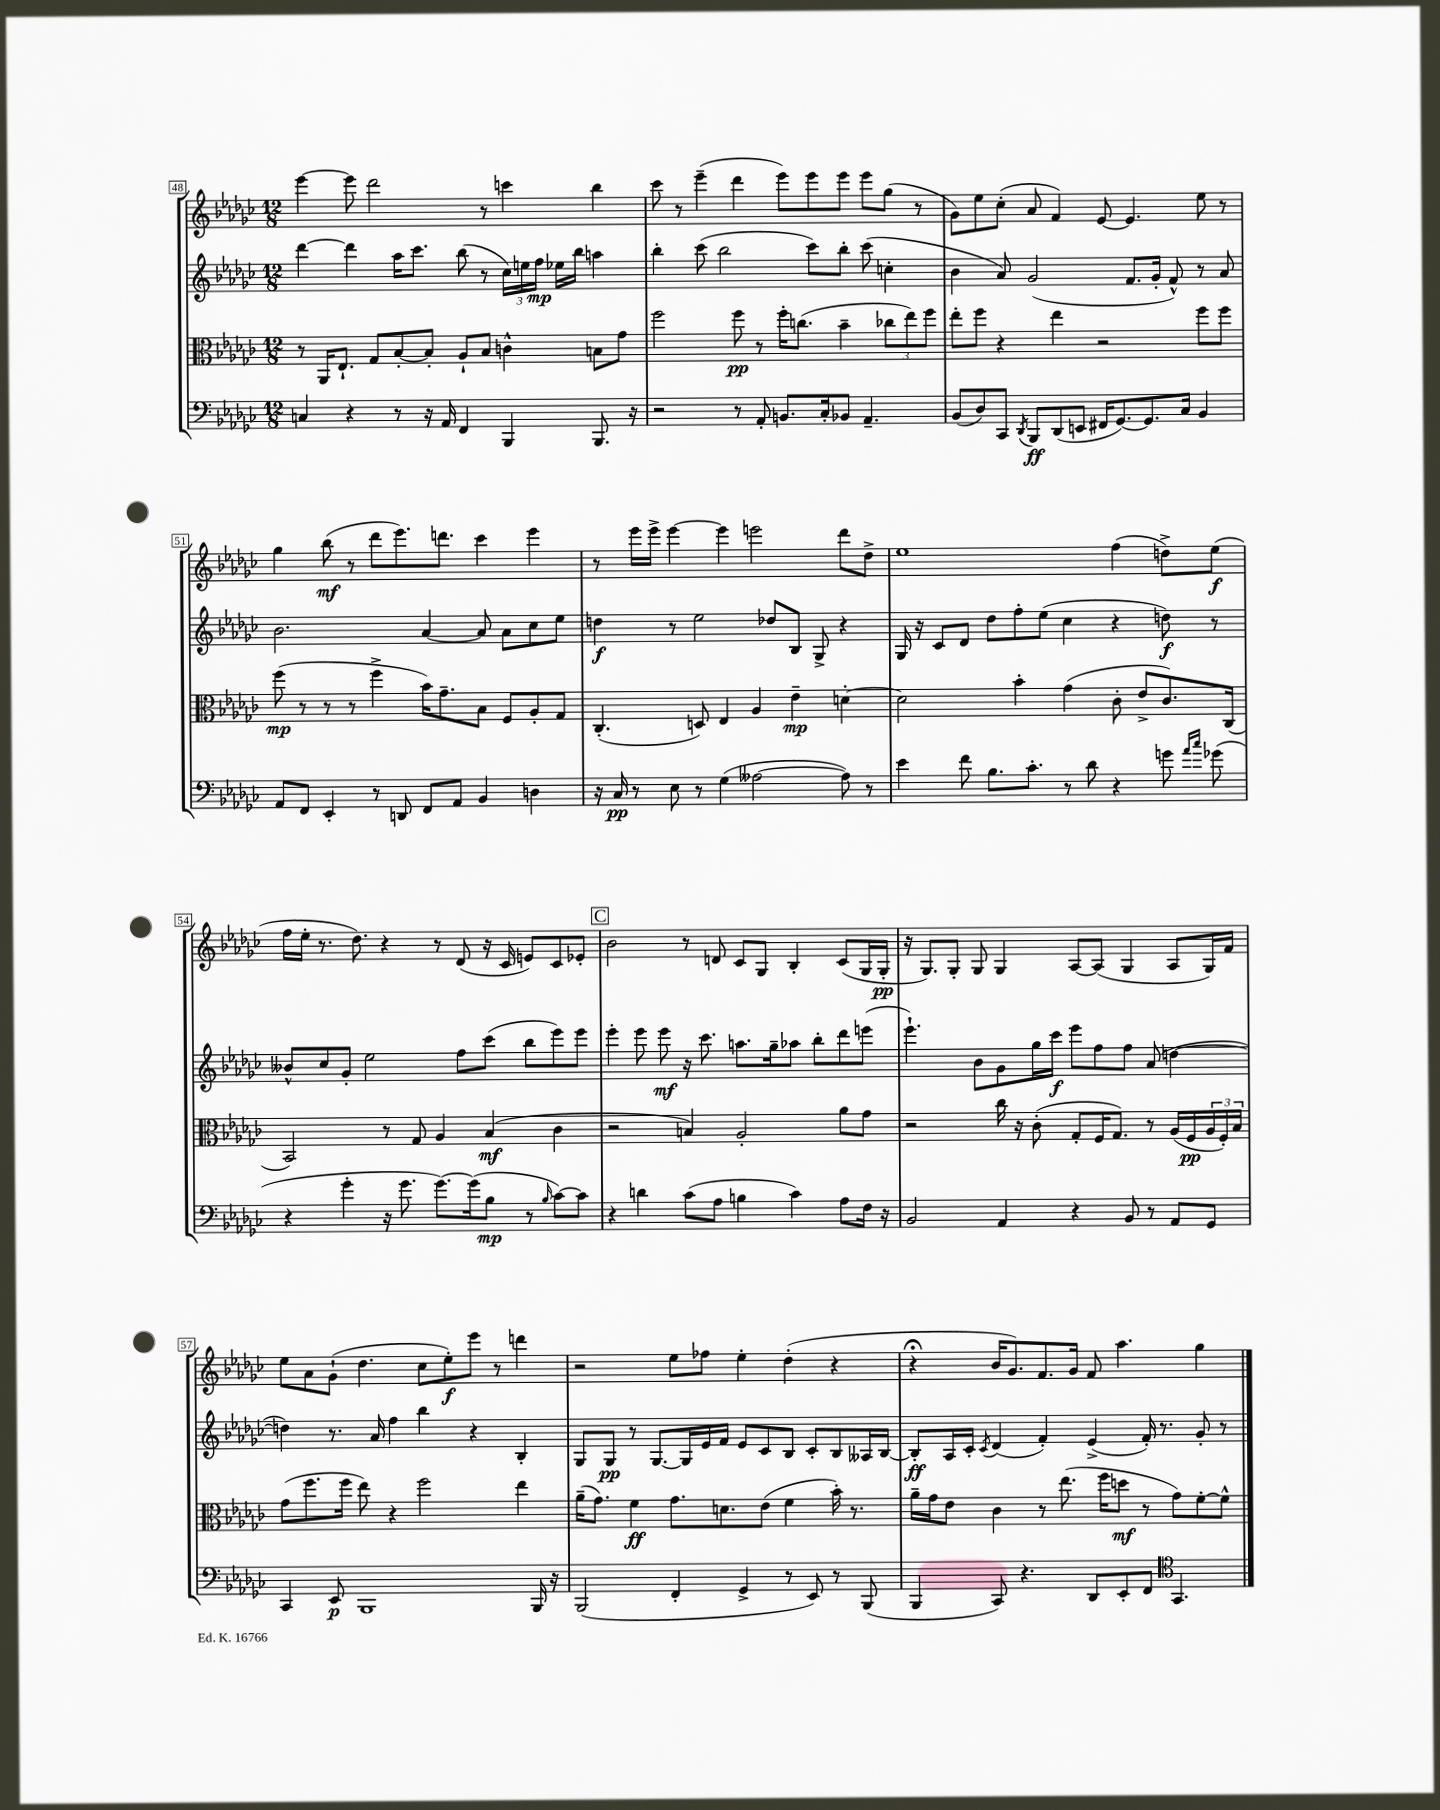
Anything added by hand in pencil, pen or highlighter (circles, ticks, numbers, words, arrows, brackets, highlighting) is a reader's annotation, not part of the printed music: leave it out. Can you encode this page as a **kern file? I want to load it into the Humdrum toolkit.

**kern	**kern	**kern	**kern
*staff4	*staff3	*staff2	*staff1
*clefF4	*clefC3	*clefG2	*clefG2
*k[b-e-a-d-g-c-]	*k[b-e-a-d-g-c-]	*k[b-e-a-d-g-c-]	*k[b-e-a-d-g-c-]
*M12/8	*M12/8	*M12/8	*M12/8
4C	8r	[4ddd-	[4eee-
.	16AA-	.	.
.	8.E-`	.	.
4r	.	4ddd-]	8eee-]
.	8G-	.	2ddd-
8r	[8B-'	16aa-	.
.	.	8.ccc-	.
16r	8B-']	.	.
16AA-	.	.	.
4FF	8A-`	(8bb-	.
.	8B-	8r	8r
4BBB-	4c^^	24cc-)	4ccc
.	.	24ee	.
.	.	24ff	.
.	.	16ee-	.
.	.	16bb-	.
8.BBB-	8B	4aa	4bb-
.	8g-	.	.
16r	.	.	.
=	=	=	=
2r	2ff	4bb-'	8ccc-
.	.	.	8r
.	.	(8ccc-	(4eee-~
.	.	2bb-	.
8r	8ff	.	4ddd-
8AA-'	8r	.	.
8.BB	16ff'	.	8eee-)
.	(8.cc	.	.
.	.	8ccc-)	8eee-
16C-'	.	.	.
8BB-	4b-~	8bb-'	8eee-
4.AA-~	.	(8ccc-	8eee-
.	12cc-	4cc'	(8gg-
.	12ee-)	.	.
.	.	.	8r
.	12ff	.	.
=	=	=	=
(8BB-	8ee-'	4b-	8g-)
8D-)	8ff	.	8ee-
8CC-	4r	8a-)	(8cc-'
8qDD-	.	.	.
8BBB-	.	(2g-	8a-
(8DD-	4ee-	.	4f)
8EE	.	.	.
16FF#	2r	.	[8e-
[8.GG-)	.	.	.
.	.	8.f	4.e-]
8.GG-]	.	.	.
.	.	16g-'	.
.	.	8f^^)	.
16C-	.	.	.
4BB-	8ff	8r	8ee-
.	8ff	8a-	8r
=	=	=	=
8AA-	(8ff	2.b-	4gg-
8FF	8r	.	.
4EE-'	8r	.	(8bb-
.	8r	.	8r
8r	4ff^	.	8ddd-
8DD	.	.	8.eee-)
8FF	16b-)	[4a-	.
.	8.g-~	.	8.ddd
8AA-	.	.	.
4BB-	8B-	8a-]	4ccc-
.	8F	8a-	.
4D	8A-'	8cc-	4eee-
.	8G-	8ee-	.
=	=	=	=
16r	(4.C-'	4dd	8r
16C-	.	.	.
8r	.	.	16eee-
.	.	.	16eee-^
8E-	.	8r	[4eee-
8r	8D)	2ee-	.
(4G-	4E-	.	4eee-]
[2A--	4A-	.	2eee
.	.	8dd-	.
.	4e-~	8B-	.
.	.	8G-^	.
8A--])	[4d'	4r	8ddd-
8r	.	.	8dd-^
=	=	=	=
4e-	2d]	16G-	1ee-
.	.	16r	.
.	.	8c-	.
8f	.	8d-	.
8.B-	.	8dd-	.
.	4b-'	8ff'	.
8.c-'	.	.	.
.	.	(8ee-	.
8r	(4g-	4cc-	.
8d-	.	.	.
4r	8c-'	4r	(4ff
.	8e-^	.	.
8g	8.c-)	8dd)	8dd^)
16qqa-	.	.	.
16qqcc-	.	.	.
(8g-	.	8r	(8ee-
.	(16C-	.	.
=	=	=	=
4r	2BB-)	8b--^^	16ff
.	.	.	16ee-'
.	.	8cc-	8.r
4g-'	.	8g-'	.
.	.	.	8.dd-)
.	.	2ee-	.
16r	8r	.	4r
8.g-	.	.	.
.	8G-	.	.
[8.g-)	4A-	.	8r
.	.	8ff	(8d-
(16g-]	.	.	.
8B-	(4B-	(8ccc-	16r
.	.	.	16c-
8r	.	8bb-	8e)
16qqB-	.	.	.
[8c-)	4c-	8eee-)	8c-
8c-]	.	8eee-	8e-'
=	=	=	=
4r	2r	4eee-'	2b-
4d	.	8eee-	.
.	.	8eee-	.
(8c-	4B)	16r	8r
.	.	8.ccc-	.
8A-	.	.	8d
4B	2A-'	8.aa	8c-
.	.	.	8G-
.	.	16gg-~	.
4c-)	.	8aa-	4B-'
.	.	8bb-'	.
8A-	8a-	8ddd-	(8c-
16F	8g-	(8eee	16G-
16r	.	.	16G-'
=	=	=	=
2BB-	2r	4.eee-`)	16r
.	.	.	8.G-)
.	.	.	8G-'
.	.	8b-	8G-
4AA-	16cc-	8g-	4G-
.	16r	.	.
.	(8c-'	16gg-	.
.	.	16ccc-	.
4r	8G-'	8eee-	[8A-
.	16F	8ff	(8A-]
.	8.G-)	.	.
8BB-	.	8ff	4G-
8r	8r	(8a-	.
8AA-	(16A-	[4dd	8A-
.	16F	.	.
8GG-	24A-	.	16G-)
.	24F')	.	.
.	.	.	16f
.	24B-	.	.
=	=	=	=
4CC-	(8g-	4dd])	8ee-
.	8.ff	.	8a-
8EE-	.	8.r	(8g-`
.	16ff	.	.
1BBB-	8ee-)	.	4.dd-
.	.	16a-	.
.	4r	4ff	.
.	2ff	4bb-	8cc-
.	.	.	8ee-')
.	.	4r	8eee-
.	.	.	8r
.	4ee-	4B-'	4ddd
16BBB-	.	.	.
16r	.	.	.
=	=	=	=
(2BBB-	(16a-~	8G-	2r
.	8.g-)	.	.
.	.	8G-	.
.	4f	8r	.
.	.	[8.G-	.
4FF'	8.g-	.	8ee-
.	.	16G-]	.
.	.	16e-	8ff-
.	8.d	16f	.
4GG-^	.	8e-	4ee-'
.	(8e-	8c-	.
8r	4f	8B-	(4dd-'
8EE-)	.	8c-'	.
8r	16b-')	8B-	4r
.	8.r	.	.
(8BBB-	.	16A--	.
.	.	[16B-	.
=	=	=	=
4BBB-	16a-~	8B-']	4r;
.	16g-	.	.
.	8e-	16A-	.
.	.	16c-'	.
.	.	8qc-	.
8CC-)	4c-	(4d-	16b-
.	.	.	8.g-)
4.r	.	.	.
.	8r	4f')	8.f
.	(8.ee-	.	.
.	.	.	16g-
8DD-	.	(4e-^	8f
.	16ff	.	.
8EE-'	8dd	.	4.aa-
8FF	8r	16f')	.
.	.	8.r	.
*clefC4	*	*	*
4.GG-	8g-)	.	.
.	[8f'	8g-'	4gg-
.	8f^^]	8r	.
==	==	==	==
*-	*-	*-	*-
